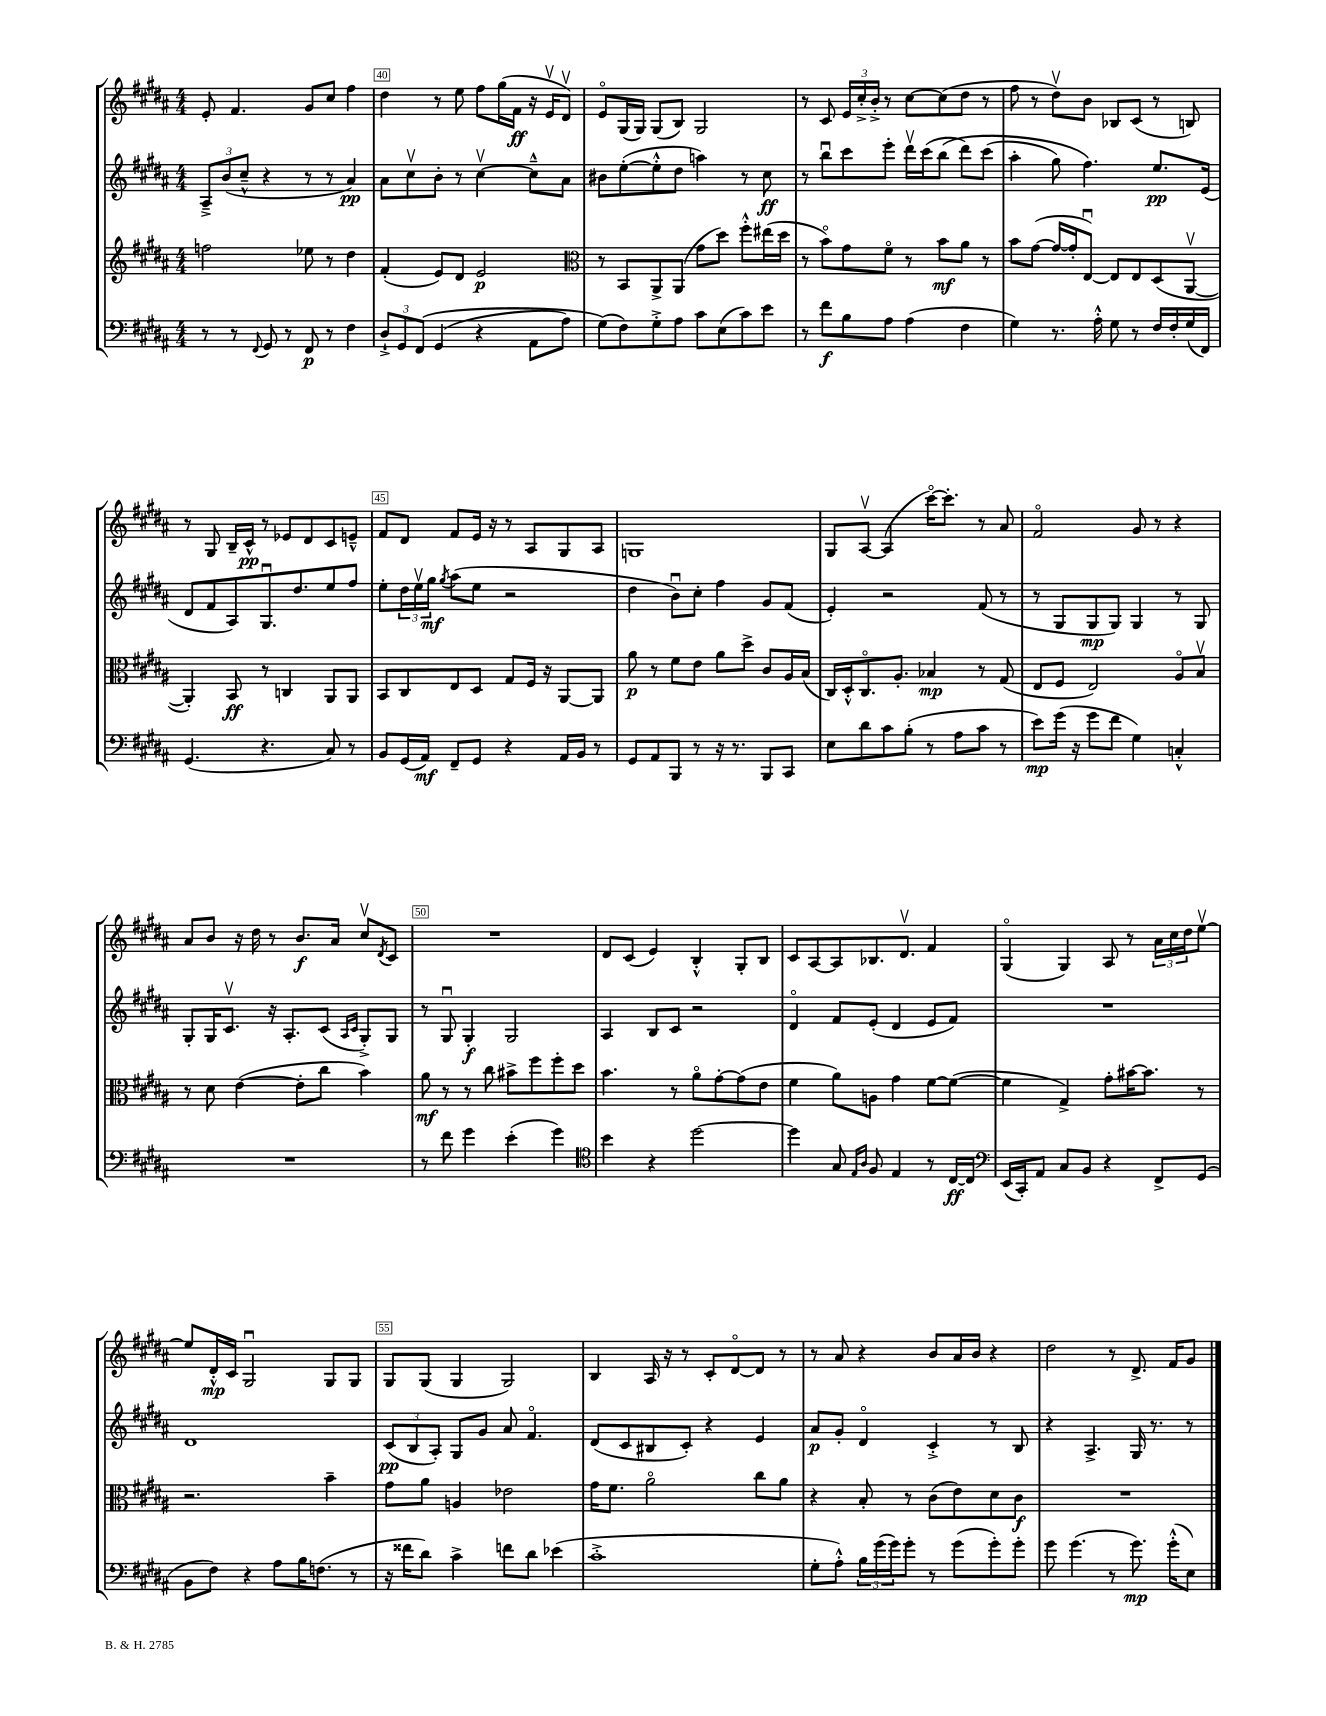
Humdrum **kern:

**kern	**kern	**kern	**kern
*staff4	*staff3	*staff2	*staff1
*clefF4	*clefG2	*clefG2	*clefG2
*k[f#c#g#d#a#]	*k[f#c#g#d#a#]	*k[f#c#g#d#a#]	*k[f#c#g#d#a#]
*M4/4	*M4/4	*M4/4	*M4/4
8r	2ff	12A#~^	8e'
.	.	(12b	.
8r	.	.	4.f#
.	.	12cc#~^^	.
8qqFF#	.	.	.
8GG#	.	4r	.
8r	.	.	.
8FF#	8ee-	8r	8g#
8r	8r	8r	8cc#
4F#	4dd#	4a#)	4ff#
=	=	=	=
12D#`^	(4f#'	8a#	4dd#
12GG#	.	.	.
.	.	8cc#v	.
&(12FF#	.	.	.
(4GG#	8e)	8b'	8r
.	8d#	8r	8ee
4r	2e	[4cc#v	8ff#
.	.	.	(16gg#
.	.	.	16f#
8AA#	.	8cc#~^^]	16r
.	.	.	16ev
8A#)	.	8a#	8d#v)
=	=	=	=
*	*clefC3	*	*
(8G#&)	8r	8b#	8eo
8F#)	8BB	([8ee'	(16G#
.	.	.	16G#)
8G#'^	8AA#^	8ee'^^]	(8G#
8A#	(8AA#	8dd#	8B)
8c#	8g#	4aa)	2G#
(8E	8dd#)	.	.
8c#)	8ff#'^^	8r	.
8e	(16ee#	8cc#	.
.	16dd#	.	.
=	=	=	=
8r	8r	8r	8r
8f#	8bo)	8bbu	8c#
8B	8g#	8ccc#	24e
.	.	.	24cc#'^
.	.	.	24b'^
8A#	8f#o	8eee'	8r
(4A#	8r	16ddd#v	[8cc#
.	.	(16ccc#	.
.	8b	&(8bb	(8cc#]
4F#	8a#	8ddd#)	8dd#
.	8r	(8ccc#	8r
=	=	=	=
4G#)	8b	4aa#'	8ff#
.	([8g#	.	8r
8.r	16g#_	8gg#)	8dd#v)
.	16g#']	.	.
.	[8Eu)	4.ff#&)	8b
16A#'^^	.	.	.
8G#	8E]	.	8B-
8r	8E	.	(8c#
16F#	(8D#	8.ee	8r
16F#'	.	.	.
(16G#	[8AA#v	.	8B)
16FF#)	.	(16e	.
=	=	=	=
(4.GG#	4AA#'])	8d#	8r
.	.	8f#	8G#
.	8BB	8A#)	16B~
.	.	.	16c#^^
4.r	8r	8.G#u	8r
.	4C	.	8e-
.	.	8.dd#	.
.	.	.	8d#
8C#)	8AA#	8ee	8c#
8r	8AA#	8ff#	8e~^^
=	=	=	=
8BB	8BB	8ee'	8f#
(16GG#	8C#	24dd#	8d#
.	.	24eev	.
16AA#)	.	.	.
.	.	24gg#	.
.	.	8qgg#	.
8FF#~	8E	(8aa#	8f#
8GG#	8D#	8ee	16e
.	.	.	16r
4r	8G#	2r	8r
.	16F#	.	8A#
.	16r	.	.
16AA#	[8AA#	.	8G#
16BB	.	.	.
8r	8AA#]	.	8A#
=	=	=	=
8GG#	8a#	4dd#	1G
8AA#	8r	.	.
8BBB	8f#	8bu)	.
8r	8e	8cc#'	.
16r	8a#	4ff#	.
8.r	.	.	.
.	8dd#^	.	.
8BBB	8c#	8g#	.
8CC#	16A#	(8f#	.
.	(16B	.	.
=	=	=	=
8E	16C#)	4e')	8G#
.	16D#'^^	.	.
8d#	8.C#o	.	[8A#v
8c#	.	2r	(4A#]
.	8.A#'	.	.
(8B'	.	.	.
8r	4B-	.	[16ccc#o)
.	.	.	8.ccc#']
8A#	.	.	.
8c#	8r	(8f#	8r
8r	(8G#	8r	8a#
=	=	=	=
8e)	8E	8r	2f#o
(16g#	8F#	8G#	.
16r	.	.	.
8g#	2E)	8G#	.
8f#	.	8G#)	.
4G#)	.	4G#	8g#
.	.	.	8r
4C'^^	8A#o	8r	4r
.	8Bv	8G#	.
=	=	=	=
1r	8r	8G#'	8a#
.	8d#	16G#	8b
.	.	8.c#v	.
.	([4e	.	16r
.	.	.	16dd#
.	.	16r	8r
.	.	8.A#'	.
.	8e']	.	8.b
.	8cc#	(8c#	.
.	.	.	16a#
.	.	16qqA#	.
.	.	16qqc#	.
.	4b)	8G#'^)	8cc#v
.	.	.	8qd#
.	.	8G#	8c#
=	=	=	=
8r	8a#	8r	1r
8f#	8r	8G#u	.
4g#	8r	4G#'	.
.	8cc#	.	.
(4e'	8b#^	2G#	.
.	8ff#	.	.
4g#)	8ff#'	.	.
.	8dd#	.	.
=	=	=	=
*clefC4	*	*	*
4b	4.b	4A#	8d#
.	.	.	(8c#
4r	.	8B	4e)
.	8r	8c#	.
[2dd#	8a#o	2r	4B'^^
.	[8g#'	.	.
.	(8g#]	.	8G#'
.	8e	.	8B
=	=	=	=
4dd#]	4f#	4d#o	8c#
.	.	.	[8A#
8G#	8a#)	8f#	8A#]
16qqE	.	.	.
16qqA#	.	.	.
8F#	8A	(8e'	8.B-
4E	4g#	4d#	.
.	.	.	8.d#v
8r	[8f#	8e	4f#
[16C#	(8f#_	8f#)	.
16C#]	.	.	.
=	=	=	=
*clefF4	*	*	*
(16EE	4f#]	1r	(4G#o
16CC#')	.	.	.
8AA#	.	.	.
8C#	4G#^)	.	4G#)
8BB	.	.	.
4r	8g#'	.	8A#
.	[16b#	.	8r
.	8.b#]	.	.
8FF#^	.	.	24a#
.	.	.	24cc#
.	.	.	24dd#
(8GG#	8r	.	[8eev
=	=	=	=
8BB	2.r	1d#	8ee]
8F#)	.	.	16d#'^^
.	.	.	16c#
4r	.	.	2G#u
8A#	.	.	.
16B	.	.	.
(8.F	.	.	.
.	4b~	.	8G#
8r	.	.	8G#
=	=	=	=
16r	8g#	(12c#	8G#
16f##	.	.	.
.	.	12B	.
8d#)	8a#	.	(8G#
.	.	12A#')	.
4c#^	4A	8G#	4G#
.	.	8g#	.
8f	2e-	8a#	2G#)
8d#	.	4.f#o	.
(4e-	.	.	.
=	=	=	=
1c#'^	16g#	(8d#	4B
.	8.f#	.	.
.	.	8c#	.
.	2a#o	8B#	16A#
.	.	.	16r
.	.	8c#')	8r
.	.	4r	8c#'
.	.	.	[8d#o
.	8cc#	4e	8d#]
.	8a#	.	8r
=	=	=	=
8G#'	4r	8a#	8r
8A#'^^)	.	8g#'	8a#
24B	8B'	4d#o	4r
(24g#	.	.	.
24g#)	.	.	.
8g#'	8r	.	.
8r	(8c#	4c#'^	8b
(8g#	8e)	.	16a#
.	.	.	16b
8g#')	8d#	8r	4r
8g#'	8c#	8B	.
=	=	=	=
8g#	1r	4r	2dd#
(4.g#	.	.	.
.	.	4.A#^	.
8r	.	.	8r
8.g#)	.	16G#	8.d#^
.	.	8.r	.
(16g#'^^	.	.	16f#
8E)	.	8r	8g#
==	==	==	==
*-	*-	*-	*-
